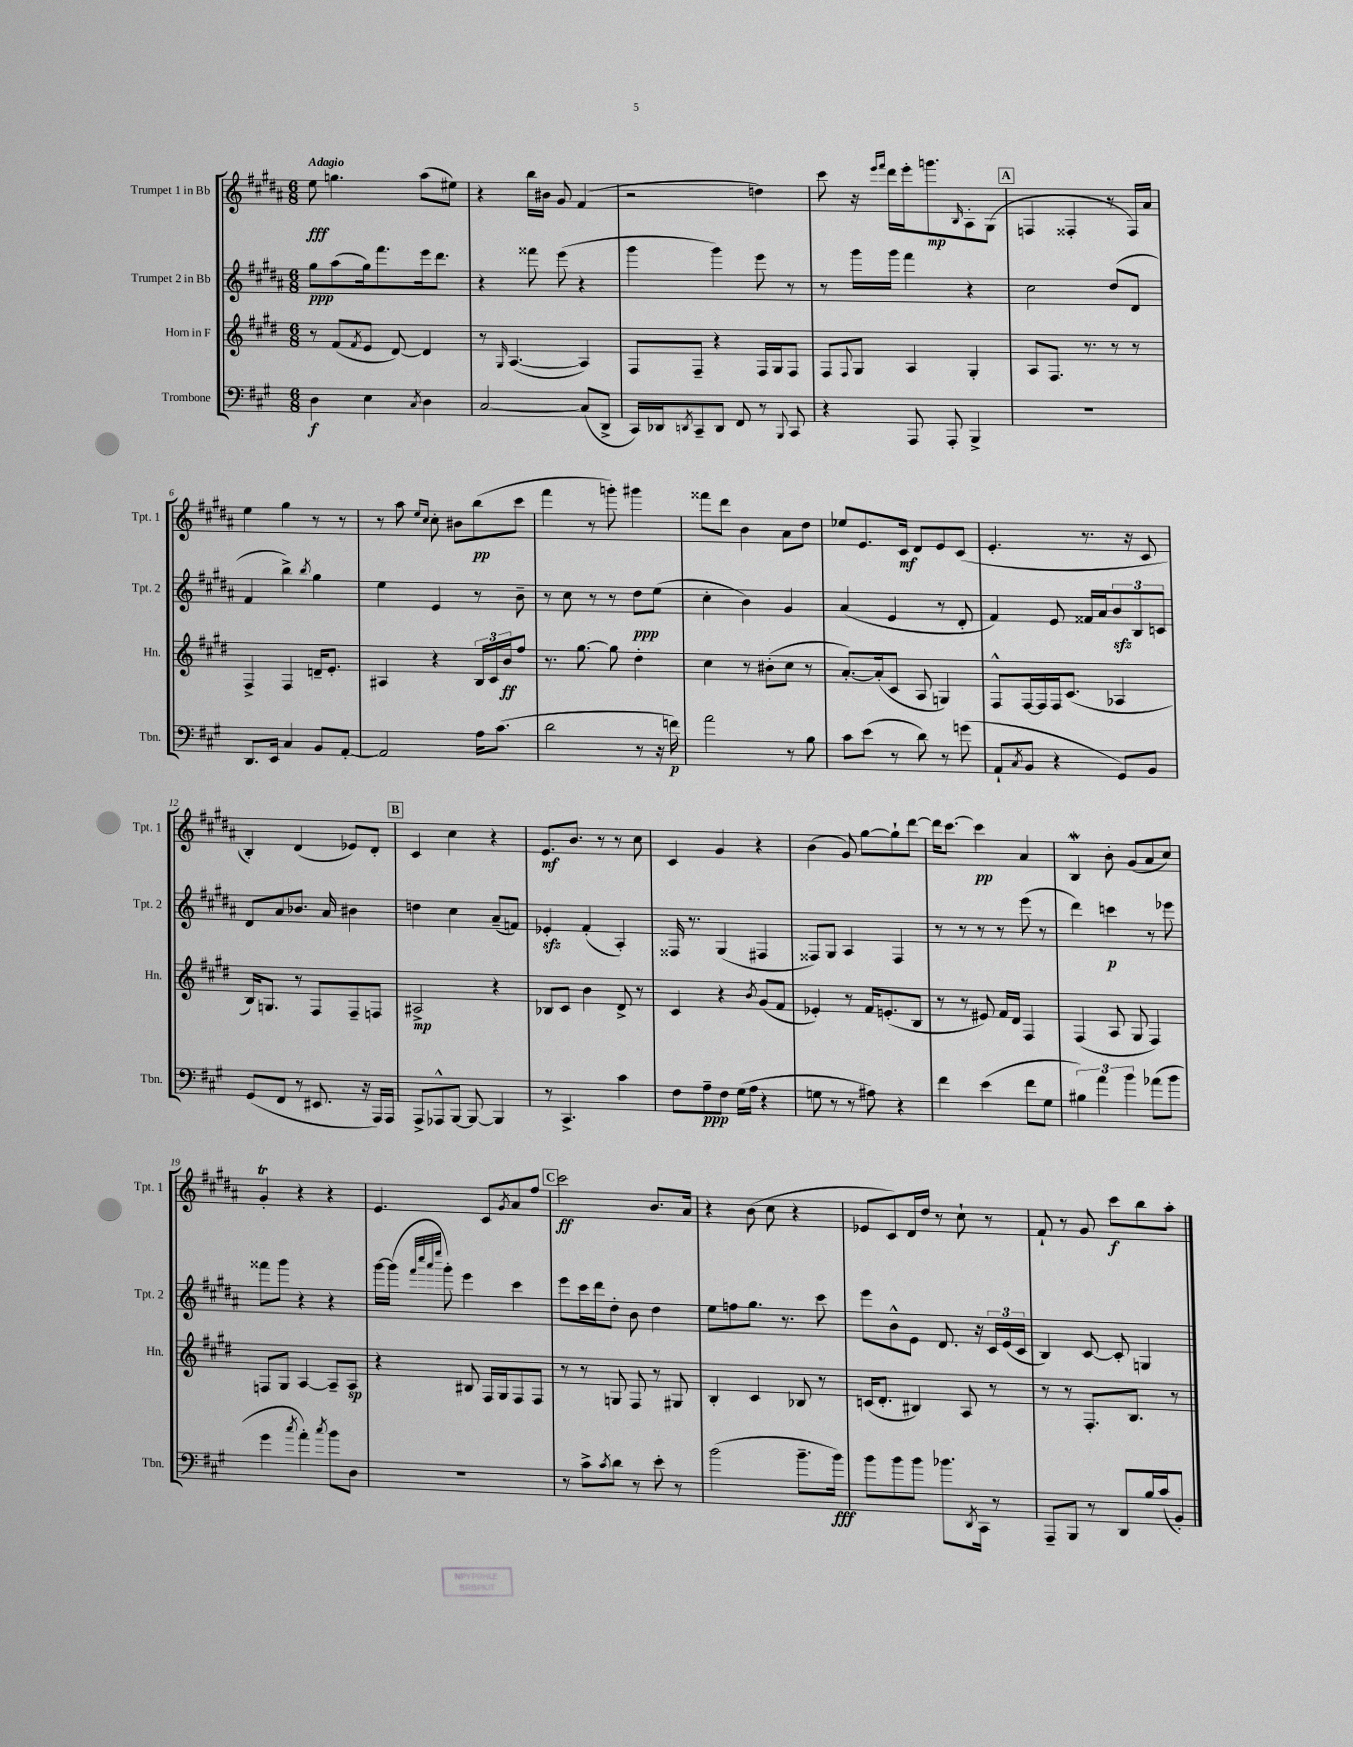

**kern	**kern	**kern	**kern
*staff4	*staff3	*staff2	*staff1
*clefF4	*clefG2	*clefG2	*clefG2
*k[f#c#g#]	*k[f#c#g#d#]	*k[f#c#g#d#a#]	*k[f#c#g#d#a#]
*M6/8	*M6/8	*M6/8	*M6/8
4D	8r	8gg#	8ee
.	(8f#	(8aa#	4.gg
.	8qf#	.	.
4E	8e	16gg#)	.
.	.	8.fff#	.
.	[8d#)	.	.
8qC#	.	.	.
4D	4d#]	16eee	(8aa#
.	.	8.ddd#	.
.	.	.	8ee#)
=	=	=	=
[2C#	8r	4r	4r
.	16qqG#	.	.
.	([4.A	.	.
.	.	8fff##	16bb
.	.	.	16b#
.	.	(8eee	8g#
(8C#]	4A])	4r	(4f#
8DD^	.	.	.
=	=	=	=
16CC#)	8F#	4ggg#	2r
16DD-	.	.	.
8qDD	.	.	.
8CC#~	8F#~	.	.
8DD	4r	4ggg#)	.
8FF#	.	.	.
8r	16F#	8eee	4dd)
.	16G#	.	.
8qqBBB	.	.	.
8CC#	8F#	8r	.
=	=	=	=
4r	8F#	8r	8ccc#
.	8qqF#	.	.
.	8G#	16ggg#	16r
.	.	.	16qqeee
.	.	.	16qqfff#
.	.	16ggg#	16ddd#
8AAA	4A	4fff#	16eee'
.	.	.	8.ggg
8AAA'	.	.	.
.	.	.	16qqB
4BBB^	4G#'	4r	8A#'
.	.	.	(8G#
=	=	=	=
2.r	8A	2cc#	4F
.	8.F#	.	.
.	.	.	4F##'
.	8.r	.	.
.	8r	(8dd#	8r
.	8r	8d#	16F##)
.	.	.	16a#
=	=	=	=
8.DD	4F#^	4f#	4ee
16EE	.	.	.
4C#	4F#	4bb^)	4gg#
.	.	8qbb	.
8BB	16d~	4gg#	8r
.	8.e'	.	.
[8AA'	.	.	8r
=	=	=	=
2AA]	4A#	4ee	8r
.	.	.	8aa#
.	.	.	16qqee
.	.	.	16qqcc#
.	4r	4e	8cc#'
.	.	.	8b#
16A	24B	8r	(8bb
.	24c#	.	.
(8.c#	.	.	.
.	24b	.	.
.	8ff#	8b~	8ccc#
=	=	=	=
2d	8.r	8r	4fff#
.	.	8cc#	.
.	[8.gg#	.	.
.	.	8r	8r
.	8gg#]	8r	8ggg')
8r	4dd#'	8dd#	4ggg#
16r	.	(8ee	.
16f)	.	.	.
=	=	=	=
2a	4cc#	4cc#'	8fff##
.	.	.	8ddd#
.	8r	4b)	4b
.	(8b#'	.	.
8r	8cc#	4g#	8a#
8B	8r	.	8dd#
=	=	=	=
8c#	[8.a')	(4a#	8ee-
(8e	.	.	8.e
.	(16a']	.	.
8r	8c#	4e	.
.	.	.	16c#
8d)	8A	.	8d#
8r	4G)	8r	8e
(8g	.	8d#'	(8c#
=	=	=	=
8AA`	8F#^^	4f#)	4.e'
8qC#	.	.	.
8BB	[16F#	.	.
.	16F#]	.	.
4r	16F#	8e	.
.	(8.c#	.	.
.	.	16f##	8.r
.	.	16a#	.
8GG#)	4A-	12b	.
.	.	.	16r
.	.	12B	.
8BB	.	.	8c#
.	.	12c	.
=	=	=	=
(8GG#	16B)	8d#	4B')
.	8.G	.	.
8FF#	.	8a#	.
8r	8r	8.b-	(4d#
8.EE#	8F#	.	.
.	.	16a#	.
.	8F#~	4b#	8e-)
16r	.	.	.
16AAA)	8F	.	8d#'
16AAA	.	.	.
=	=	=	=
8AAA^	2A#^	4dd	4c#
8AAA-^^	.	.	.
[8BBB	.	4cc#	4cc#
8BBB_	.	.	.
4BBB]	4r	(8a#~	4r
.	.	8f)	.
=	=	=	=
8r	8B-	4e-'	8.e
4.CC#^	8c#	.	.
.	.	.	8.b
.	4b	(4f#'	.
.	.	.	8r
4c#	8d#^	4A#')	8r
.	8r	.	8cc#
=	=	=	=
8F#	4c#	16F##	4c#
.	.	8.r	.
8A~	.	.	.
8F#	4r	(4G#	4g#
(16G#	.	.	.
16A	.	.	.
.	8qb	.	.
4r	(8g#	4F#	4r
.	8f#	.	.
=	=	=	=
8G	4e-')	8F##)	(4b
8r	.	8G#	.
8r	8r	4A#	8g#)
8A#)	16f#	.	[8gg#
.	(8.e'	.	.
4r	.	4F##	8gg#`]
.	8B	.	[8ddd#
=	=	=	=
4f#	8r	8r	16ddd#]
.	.	.	[8.ccc#
.	8r	8r	.
(4e	8e#)	8r	4ccc#]
.	16f#	8r	.
.	16d#	.	.
8f#	4F#	(8eee	4a#
8G#	.	8r	.
=	=	=	=
6B#)	(4F#	4ddd#)	4B
6a	.	.	.
.	8A	4ccc	8b'
6b	.	.	.
.	8G#	.	(8g#
(8a-	4F#)	8r	8a#
8b	.	8eee-	8cc#)
=	=	=	=
4g#	8F	8fff##	4g#'
.	8G#	8ggg#	.
8qcc#	.	.	.
4a')	[4A	4r	4r
8qcc#	.	.	.
8b	8A~]	4r	4r
8D	8A	.	.
=	=	=	=
2.r	4r	[16ggg#	4.e
.	.	(16ggg#]	.
.	.	32qqfff#	.
.	.	32qqcccc#	.
.	.	32qqaaa#	.
.	.	32qqeeee	.
.	.	8ggg#')	.
.	8B#	4eee	.
.	16F#	.	8c#
.	16G#	.	.
.	.	.	8qg#
.	8F#	4ccc#	8a#
.	8F#	.	8ff#
=	=	=	=
8r	8r	8eee	2ccc#
8c#^	8r	16ccc#	.
.	.	16ddd#	.
8qc#	.	.	.
8d	8G	8dd#'	.
8r	8F#	8b	.
8e'	8r	4dd#	8.b
8r	8G#	.	.
.	.	.	16a#
=	=	=	=
(2b	4B'	8ee	4r
.	.	8ff	.
.	4c#	8.gg#	(8b
.	.	.	8cc#
.	.	8.r	.
8.b~	8B-	.	4r
.	8r	8ccc#	.
16b)	.	.	.
=	=	=	=
8b	(16c	8eee	8e-
.	8.d#'	.	.
8b	.	8b^^	8c#)
8b	4B#)	8e	16d#
.	.	.	16dd#
8.b-	.	8.d#	8r
.	8A	.	8cc#`
8qDD	.	.	.
16CC#	.	16r	.
8r	8r	24c#	8r
.	.	(24e	.
.	.	24c#	.
=	=	=	=
8AAA~	8r	4B)	8f#`
8BBB	8r	.	8r
8r	8.F#'	[8c#	8g#
8DD	.	8c#']	8ccc#
.	8.B	.	.
16B	.	4G	8bb
(16c#	.	.	.
8BB')	8r	.	8aa#'
==	==	==	==
*-	*-	*-	*-
